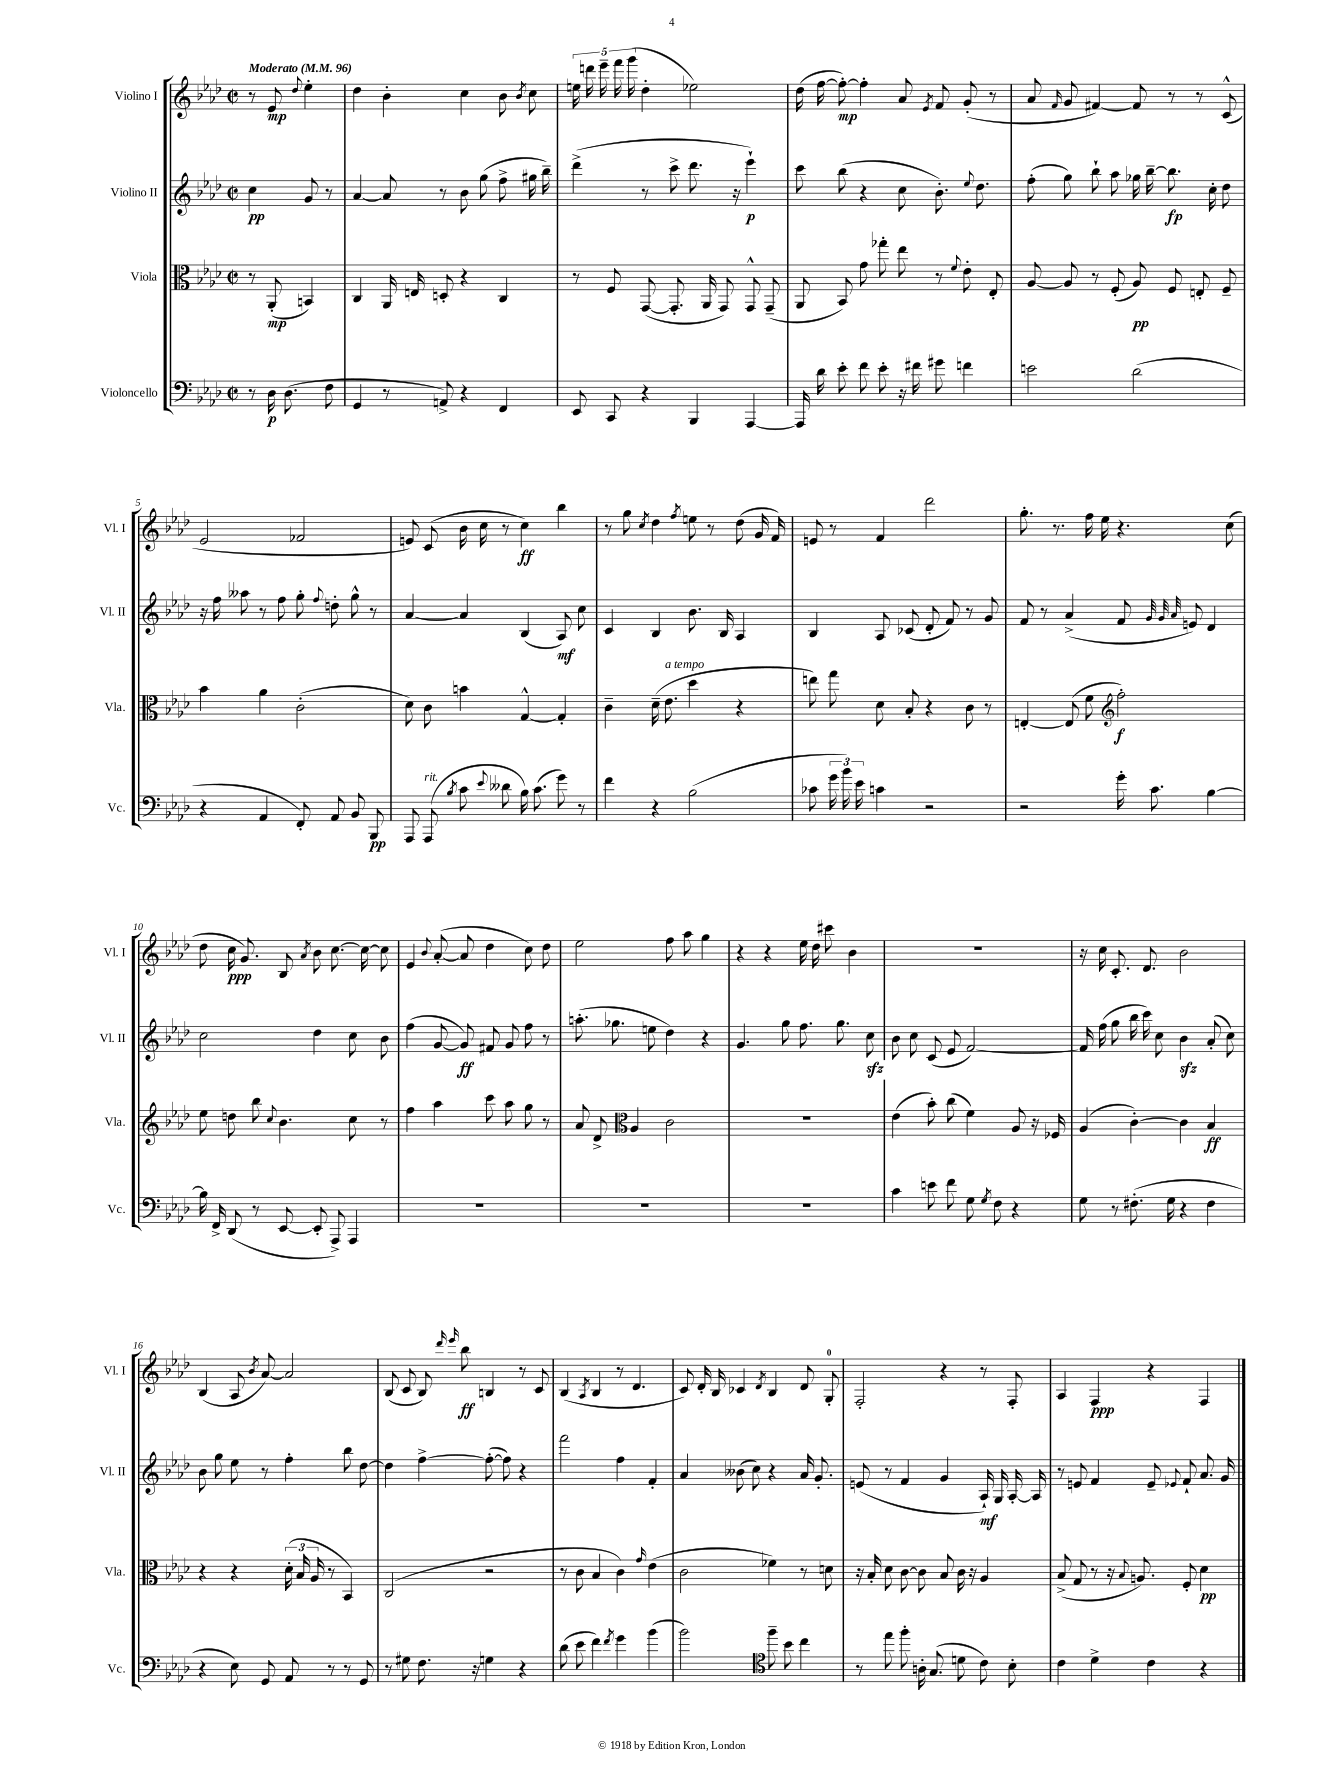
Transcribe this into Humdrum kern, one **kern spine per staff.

**kern	**kern	**kern	**kern
*staff4	*staff3	*staff2	*staff1
*clefF4	*clefC3	*clefG2	*clefG2
*k[b-e-a-d-]	*k[b-e-a-d-]	*k[b-e-a-d-]	*k[b-e-a-d-]
*M2/2	*M2/2	*M2/2	*M2/2
*met(c|)	*met(c|)	*met(c|)	*met(c|)
*MM96	*MM96	*MM96	*MM96
8r	8r	4cc	8r
16D-	(8AA-'	.	8e-
(8.D-	.	.	.
.	.	.	8qqdd-
.	4BB)	8g	4ee-'
8F	.	8r	.
=	=	=	=
4GG	4C	[4a-	4dd-
8r	16AA-	8a-]	4b-'
.	16E	.	.
8AA^)	8D'	8r	.
4r	4r	8b-	4cc
.	.	(8gg	.
4FF	4C	8ff^	8b-
.	.	.	8qb-
.	.	16gg#	8cc
.	.	16bb-~)	.
=	=	=	=
8EE-	8r	(4ddd-^	20ee
.	.	.	20ddd
.	.	.	20eee-~
8CC	8F	.	.
.	.	.	20fff
.	.	.	(20ggg
4r	([8GG	8r	4dd-'
.	8.GG']	8ccc^	.
4BBB-	.	8.ddd-	2ee-)
.	16AA-	.	.
.	8GG)	.	.
.	.	16r	.
[4AAA-	8GG^^	4eee-`)	.
.	(8GG~	.	.
=	=	=	=
16AAA-]	8AA-	8ccc	(16dd-
16d-	.	.	[16ff
8e-'	8BB-)	(8bb-	8ff'_)
8f	8g	4r	4ff']
8e-'	8gg-'	.	.
16r	8ee-	8cc	8a-
16f#	.	.	.
.	.	.	8qe-
8g#	8r	8.b-')	8f
.	8qqf	.	.
4f	8e-'	.	(8g'
.	.	8qqee-	.
.	.	8.dd-	.
.	8E-'	.	8r
=	=	=	=
2e	[8A-	(8ff'	8a-
.	.	.	16qqf
.	8A-]	8gg)	8g
.	8r	8bb-`	[4f#)
.	(8F'	8aa-	.
(2d-	8A-)	16gg-	8f#]
.	.	[16bb-~	.
.	8F	8.bb-]	8r
.	8E'	.	8r
.	.	16cc'	.
.	8F~	8dd-	(8c^^
=	=	=	=
4r	4b-	16r	2e-
.	.	16ff	.
.	.	8aa--	.
4AA-	4a-	8r	.
.	.	8ff	.
8FF')	(2c'	8gg'	2f-
.	.	8qqff	.
8AA-	.	8dd'	.
8BB-	.	8gg^^	.
8BBB-	.	8r	.
=	=	=	=
8AAA-	8d-)	[4a-	8e)
(8AAA-	8c	.	(8c
8qB-	.	.	.
8c	4b	4a-]	16b-
.	.	.	16cc
8qqe-	.	.	.
8d--	.	.	8r
16B-)	[4G^^	(4B-	4cc)
(8.c	.	.	.
8g)	4G']	8A-)	4bb-
8r	.	8cc	.
=	=	=	=
4f	4c~	4c	8r
.	.	.	8gg
.	.	.	8qcc
4r	(16d-~	4B-	4dd-
.	8.e-	.	.
.	.	.	8qff
(2B-	4dd-	8.b-	8ee
.	.	.	8r
.	.	16B-	.
.	4r	4A-	(8dd-
.	.	.	16g
.	.	.	16f)
=	=	=	=
8c-	8ee)	4B-	8e
24g	8gg	.	8r
24b-)	.	.	.
24e-	.	.	.
4c	8d-	8A-	4f
.	8B-'	(8c-	.
2r	4r	8d-'	2ddd-
.	.	8f)	.
.	8c	8r	.
.	8r	8g	.
=	=	=	=
2r	[4E'	8f	8.gg'
.	.	8r	.
.	.	.	8.r
.	(8E]	(4a-^	.
.	8f	.	16ff
.	.	.	16ee-
*	*clefG2	*	*
16g'	2ff')	8f	4.r
8.c	.	.	.
.	.	32qqg	.
.	.	32qqg	.
.	.	32qqa-	.
.	.	8e)	.
[4B-	.	4d-	.
.	.	.	(8cc
=	=	=	=
16B-]	8ee-	2cc	8dd-
16FF^	.	.	.
(8DD-	8dd	.	16cc
.	.	.	8.g)
8r	8bb-	.	.
.	8qqcc	.	.
[8EE-	4.b-	.	8B-
.	.	.	8qa-
8EE-']	.	4dd-	8b-
8AAA-^)	.	.	[8.cc
4AAA-	8cc	8cc	.
.	.	.	16cc_
.	8r	8b-	8cc]
=	=	=	=
1r	4ff	(4ff	4e-
.	.	.	8qqb-
.	4aa-	[8g	([8a-'
.	.	8g])	8a-]
.	8ccc	8f#	4dd-
.	8aa-	8g	.
.	8gg	8ff	8cc)
.	8r	8r	8dd-
=	=	=	=
1r	8a-	(8.aa'	2ee-
.	8d-^	.	.
.	.	8.gg-	.
*	*clefC3	*	*
.	4A-	.	.
.	.	8ee	.
.	2c	4dd-)	8ff
.	.	.	8aa-
.	.	4r	4gg
=	=	=	=
1r	1r	4.g	4r
.	.	.	4r
.	.	8gg	.
.	.	8.ff	16ee-
.	.	.	16dd-
.	.	.	8ccc#
.	.	8.gg	.
.	.	.	4b-
.	.	8cc	.
=	=	=	=
4c	(4e-	8b-	1r
.	.	8cc	.
8e	8b-')	(8c	.
8f	(8cc	8e-	.
8G	4f)	[2f)	.
8qG	.	.	.
8F	.	.	.
4r	8A-	.	.
.	16r	.	.
.	16F-	.	.
=	=	=	=
8G	(4A-	16f]	16r
.	.	(16ff	16cc
8r	.	8gg	8.c'
(8.F#'	[4c')	16bb-	.
.	.	16ccc)	8.d-
.	.	8cc	.
16G	.	.	.
4r	4c]	4b-	2b-
4F#	4B-	(8a-'	.
.	.	8cc)	.
=	=	=	=
4r	4r	8b-	(4B-
.	.	8gg	.
8E-)	4r	8ee-	8A-
.	.	.	8qb-
8GG	.	8r	[8a-)
8AA-	(24d-'	4ff'	2a-]
.	24B-	.	.
.	24A-	.	.
8r	8r	.	.
8r	4BB-)	8bb-	.
8GG	.	[8dd-	.
=	=	=	=
8r	(2C	4dd-]	(8B-
8G#	.	.	8c
8.F	.	[4ff^	8B-)
.	.	.	16qqddd-
.	.	.	16qqeee-
.	.	.	8bb-
16r	.	.	.
4G	2r	(8ff'_	4B
.	.	8ff])	.
4r	.	4r	8r
.	.	.	8c
=	=	=	=
(8d-	8r	2fff	(4B-
8e-	8c	.	.
.	.	.	8qA-
4f)	4B-	.	4B-
8qf	.	.	.
4g	4c)	4ff	8r
.	.	.	4.d-
.	16qqg	.	.
(4b-	(4e-	4f'	.
=	=	=	=
2b-)	2c	4a-	8c)
.	.	.	16d-'
.	.	.	16B-
.	.	(8b--	4c-
.	.	8cc)	.
*clefC4	*	*	*
.	.	.	8qd-
8ff~	4f-)	4r	4B-
8b-	.	.	.
4cc	8r	16a-	8d-
.	.	8.g'	.
.	8d	.	8G'
=	=	=	=
8r	16r	(8e	2F'
.	16B-'	.	.
8ee-	8d-	8r	.
8ff'	[8c	4f	.
16A'	8c]	.	.
(8.G	.	.	.
.	8B-	4g	4r
8d	16c	.	.
.	16r	.	.
8c)	4A-	16A-`)	8r
.	.	16G	.
8B-'	.	[16A-'	8F'
.	.	16A-]	.
=	=	=	=
4c	(8B-^	8r	4A-
.	8G	8e	.
4d-^	8r	4f	4F
.	16r	.	.
.	8qqB-	.	.
.	8.A)	.	.
4c	.	8e~	4r
.	.	8qqe-	.
.	8F'	8f`	.
4r	4d-	8.a-	4F
.	.	16g	.
==	==	==	==
*-	*-	*-	*-
